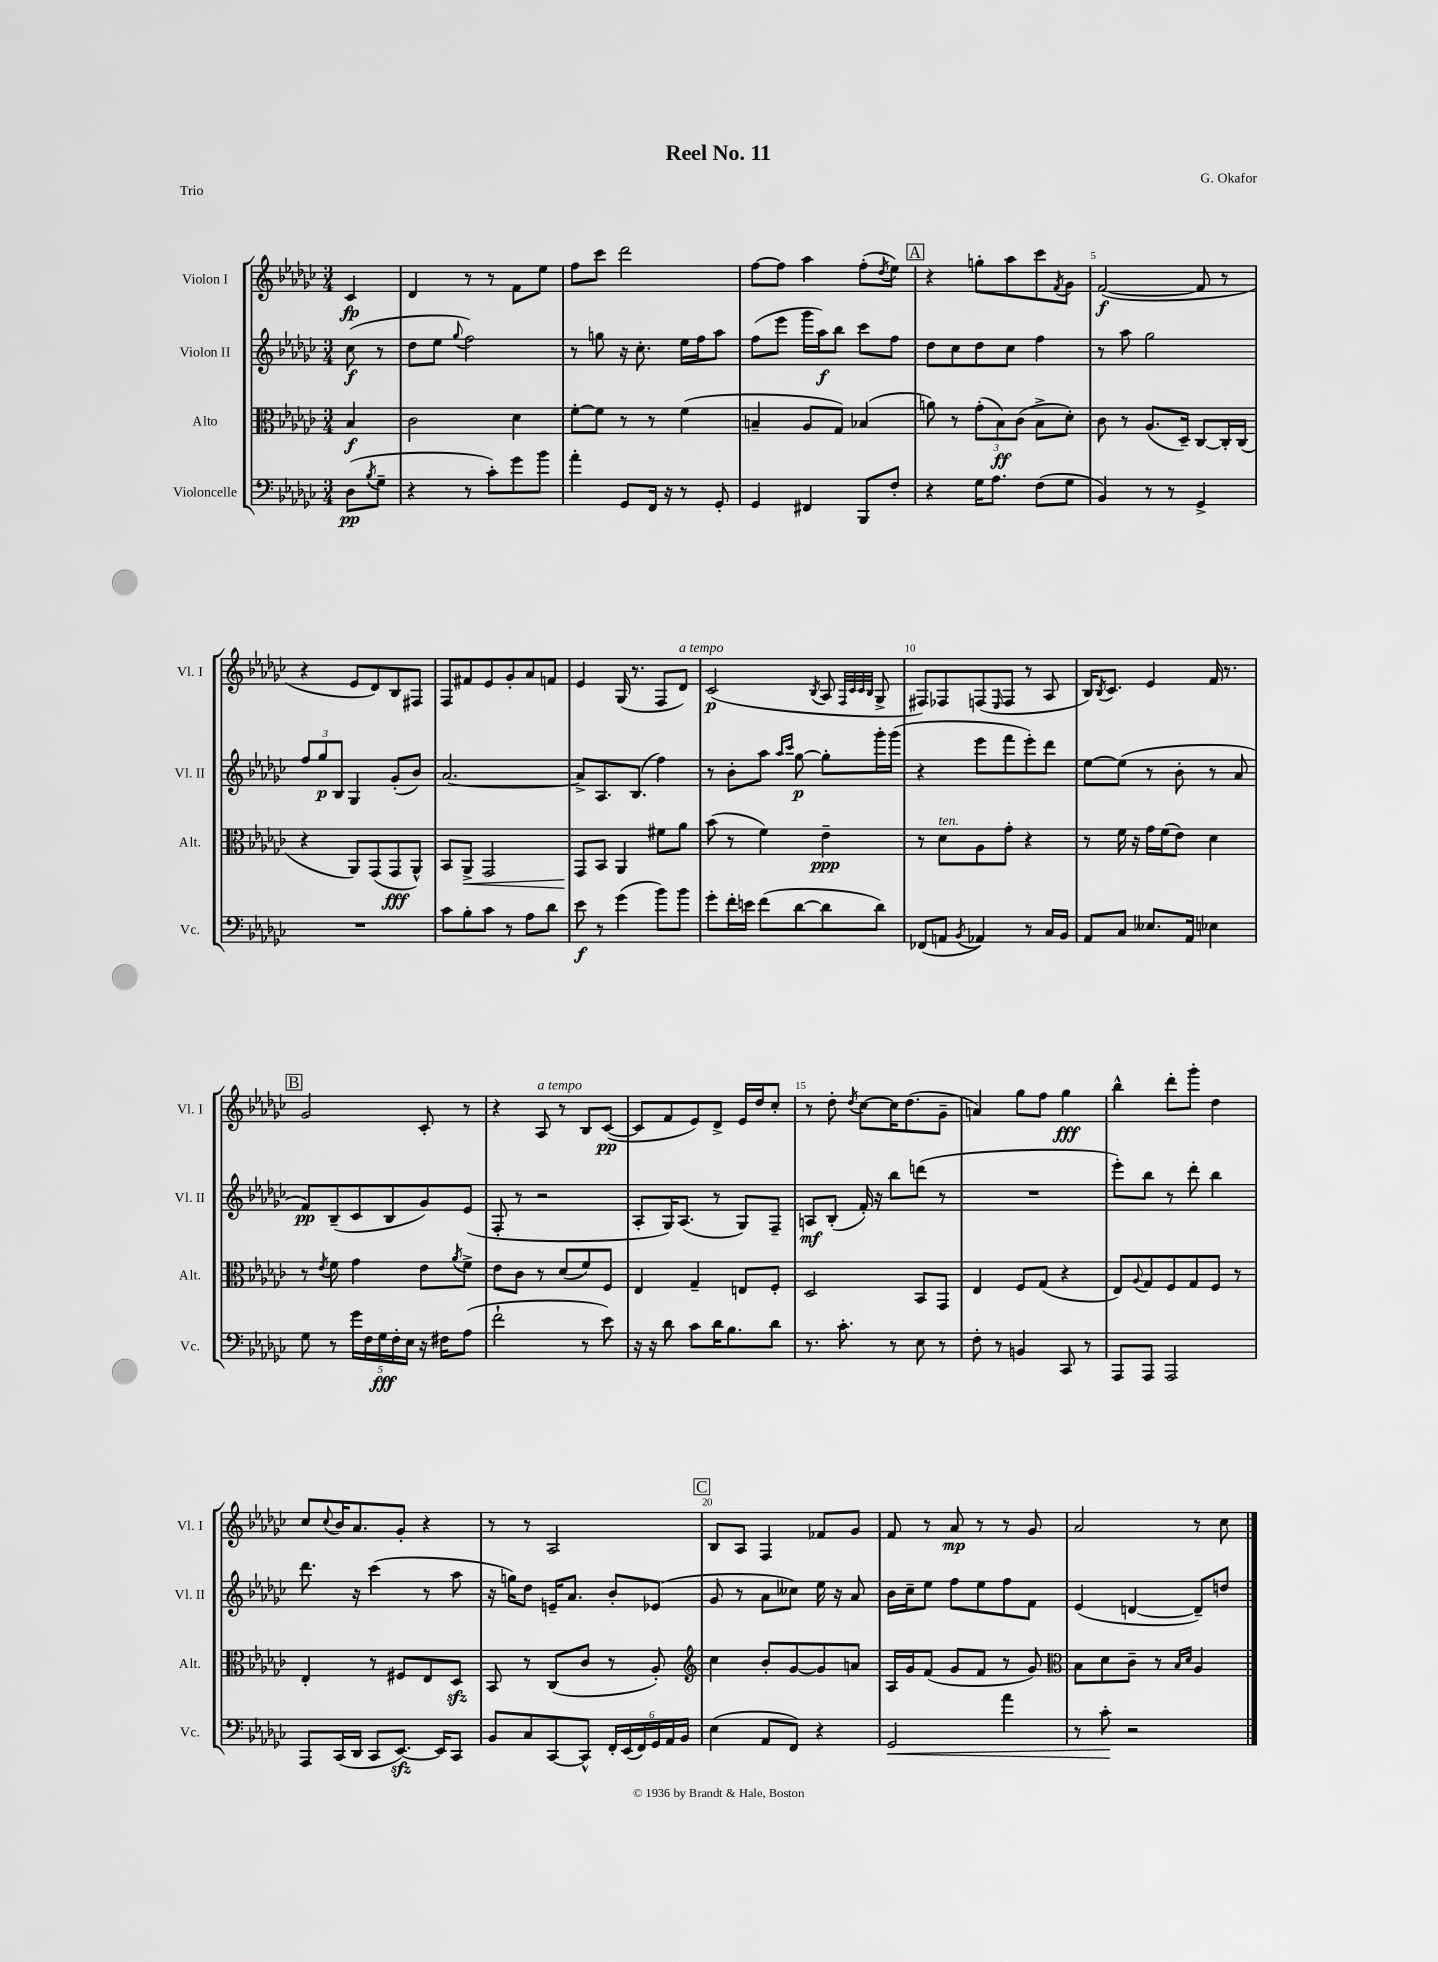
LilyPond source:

\header { title = "Reel No. 11" composer = "G. Okafor" piece = "Trio" }
<<
\new StaffGroup <<
\new Staff = "s0" \with { instrumentName = "Violon I" shortInstrumentName = "Vl. I" } {
    \clef treble \key ges \major \numericTimeSignature \time 3/4 \partial 4
    ces'4\fp |
    des'4 r8 r8 f'8 ees''8 |
    f''8 ces'''8 des'''2 |
    f''8~ f''8 aes''4 f''8-.( \acciaccatura { des''8 } ees''8) |
    \mark \markup { \box "A" } r4 g''8-. aes''8 ces'''8 \acciaccatura { f'8 } ges'8 |
    f'2~\f( f'8 r8 |
    r4 ees'8 des'8) bes8 fis8 |
    f8 fis'8 ees'8 ges'8-. aes'8 f'8 |
    ees'4 ges16( r8. f8 des'8^\markup { \italic "a tempo" }) |
    ces'2\p( \acciaccatura { bes8 } aes8 \grace { f32 ces'32 ces'32 bes32 } ges8-> |
    fis8) fes8 f8( \grace { ees16 } f8 r8 aes8 |
    bes16) \acciaccatura { bes8 } ces'8. ees'4 f'16 r8. |
    \mark \markup { \box "B" } ges'2 ces'8-. r8 |
    r4 aes8^\markup { \italic "a tempo" } r8 bes8 ces'8~\pp( |
    ces'8 f'8 ees'8) des'8-> ees'16 des''16 ces''8-. |
    r8 des''8-. \acciaccatura { des''8 } ces''8~ ces''16 des''8.( ges'8-- |
    a'4) ges''8 f''8 ges''4\fff |
    bes''4-^ des'''8-. ges'''8-. des''4 |
    ces''8 \appoggiatura { ces''8 } bes'16 aes'8. ges'8-. r4 |
    r8 r8 aes2 |
    \mark \markup { \box "C" } bes8 aes8 f4 fes'8 ges'8 |
    f'8 r8 aes'8\mp r8 r8 ges'8 |
    aes'2 r8 ces''8 \bar "|." |
}
\new Staff = "s1" \with { instrumentName = "Violon II" shortInstrumentName = "Vl. II" } {
    \clef treble \key ges \major \numericTimeSignature \time 3/4 \partial 4
    ces''8\f( r8 |
    des''8 ees''8 \appoggiatura { ges''8 } f''2) |
    r8 g''8 r16 ces''8.-. ees''16 f''16 aes''8 |
    f''8( ees'''8 ges'''16 aes''16\f) bes''8 ces'''8 f''8 |
    \mark \markup { \box "A" } des''8 ces''8 des''8 ces''8 f''4 |
    r8 aes''8 ges''2 |
    \tuplet 3/2 { f''8 ges''8\p bes8 } ges4 ges'8-.( bes'8) |
    aes'2.~ |
    aes'8-> aes8. bes8.( f''4) |
    r8 bes'8-. aes''8 \grace { aes''16 ces'''16 } ges''8~\p ges''8-. ges'''16-. ges'''16( |
    r4 ees'''8 f'''8 ees'''8-.) des'''8 |
    ees''8~ ees''8( r8 bes'8-. r8 aes'8 |
    \mark \markup { \box "B" } f'8\pp) bes8--( ces'8 bes8 ges'8) ees'8( |
    f8-. r8 r2 |
    aes8-. ges16) aes8.( r8 ges8) f8-- |
    a8\mf bes8-.( f'16-.) r16 bes''8 d'''8( r8 |
    R2. |
    ees'''8-.) bes''8 r8 des'''8-. bes''4 |
    des'''8. r16 ces'''4( r8 aes''8 |
    r16 g''16) des''8 e'16-- aes'8. bes'8-. ees'8( |
    \mark \markup { \box "C" } ges'8 r8 aes'8 ceses''8) ees''16 r16 aes'8 |
    bes'16 ces''16-- ees''8 f''8 ees''8 f''8 f'8 |
    ees'4( d'4~ d'8--) d''8 \bar "|." |
}
\new Staff = "s2" \with { instrumentName = "Alto" shortInstrumentName = "Alt." } {
    \clef alto \key ges \major \numericTimeSignature \time 3/4 \partial 4
    bes4\f |
    ces'2 des'4 |
    f'8~-. f'8 r8 r8 f'4( |
    b4-- aes8 ges8) bes4( |
    \mark \markup { \box "A" } a'8) r8 \tuplet 3/2 { ges'8-.( bes8\ff) ces'8( } bes8-> des'8-.) |
    ces'8 r8 aes8.( des16--) ces8~ ces16-. ces16( |
    r4 aes,8) ges,8( ges,8\fff aes,8-^) |
    bes,8 aes,8->\< ges,2 |
    ges,8\! bes,8 aes,4 fis'8 aes'8 |
    bes'8( r8 f'4) ees'4--\ppp |
    r8 des'8^\markup { \italic "ten." } aes8 ges'8-. r4 |
    r8 f'16 r16 ges'16 f'16( ees'8) des'4 |
    \mark \markup { \box "B" } r8 \acciaccatura { ees'8 } f'8 ges'4 ees'8 \acciaccatura { aes'8 } f'8-> |
    ees'8 ces'8 r8 des'8( f'8) f8 |
    ees4 ges4-- e8 f8-. |
    des2 bes,8 ges,8 |
    ees4 f8 ges8( r4 |
    ees8) \appoggiatura { aes8 } ges8 f8 ges8 f8 r8 |
    ees4-. r8 fis8 ees8 des8\sfz |
    bes,8 r8 ces8( ces'8 r8 aes8-.) |
    \mark \markup { \box "C" } \clef treble ces''4 bes'8-. ges'8~ ges'8 a'8 |
    aes16 ges'16 f'8( ges'8 f'8 r8 ges'8) |
    \clef alto bes8 des'8 ces'8-- r8 \grace { bes16 des'16 } aes4 \bar "|." |
}
\new Staff = "s3" \with { instrumentName = "Violoncelle" shortInstrumentName = "Vc." } {
    \clef bass \key ges \major \numericTimeSignature \time 3/4 \partial 4
    des8\pp( \acciaccatura { bes8 } ges8-- |
    r4 r8 ces'8-.) ges'8 bes'8 |
    aes'4-. ges,8 f,16 r16 r8 ges,8-. |
    ges,4 fis,4 bes,,8 f8-. |
    \mark \markup { \box "A" } r4 ges16 aes8. f8( ges8 |
    bes,4) r8 r8 ges,4-> |
    R2. |
    ces'8 bes8-. ces'8 r8 aes8 des'8 |
    ees'8\f r8 ges'4( bes'8) bes'8 |
    ges'8-. f'16-. e'16 f'8( des'8~ des'8 des'8) |
    fes,8( a,8 \acciaccatura { bes,8 } aes,4) r8 ces16 bes,16 |
    aes,8 ces8 eeses8. aes,16 ees4 |
    \mark \markup { \box "B" } ges8 r8 \tuplet 5/4 { ges'16 f16 ges16\fff f16-. ees16 } r16 fis16 aes8( |
    f'2-! r8 ees'8) |
    r16 r16 des'8 ces'8 des'16 bes8. des'8 |
    r8. ces'8.-. r8 ees8 r8 |
    f8-. r8 b,4 ces,8 r8 |
    aes,,8 aes,,8 aes,,2 |
    aes,,8 ces,16( des,16 ces,8 ees,8.~\sfz) ees,16 ces,8 |
    bes,8 ces8 ces,8~ ces,8-^ \tuplet 6/4 { f,16-. ees,16( f,16) ges,16 aes,16 bes,16 } |
    \mark \markup { \box "C" } ees4( aes,8 f,8) r4 |
    ges,2\< aes'4 |
    r8 ces'8-.\! r2 \bar "|." |
}
>>
>>
\layout { \context { \Score \override BarNumber.break-visibility = ##(#f #t #t) barNumberVisibility = #(every-nth-bar-number-visible 5) } }
